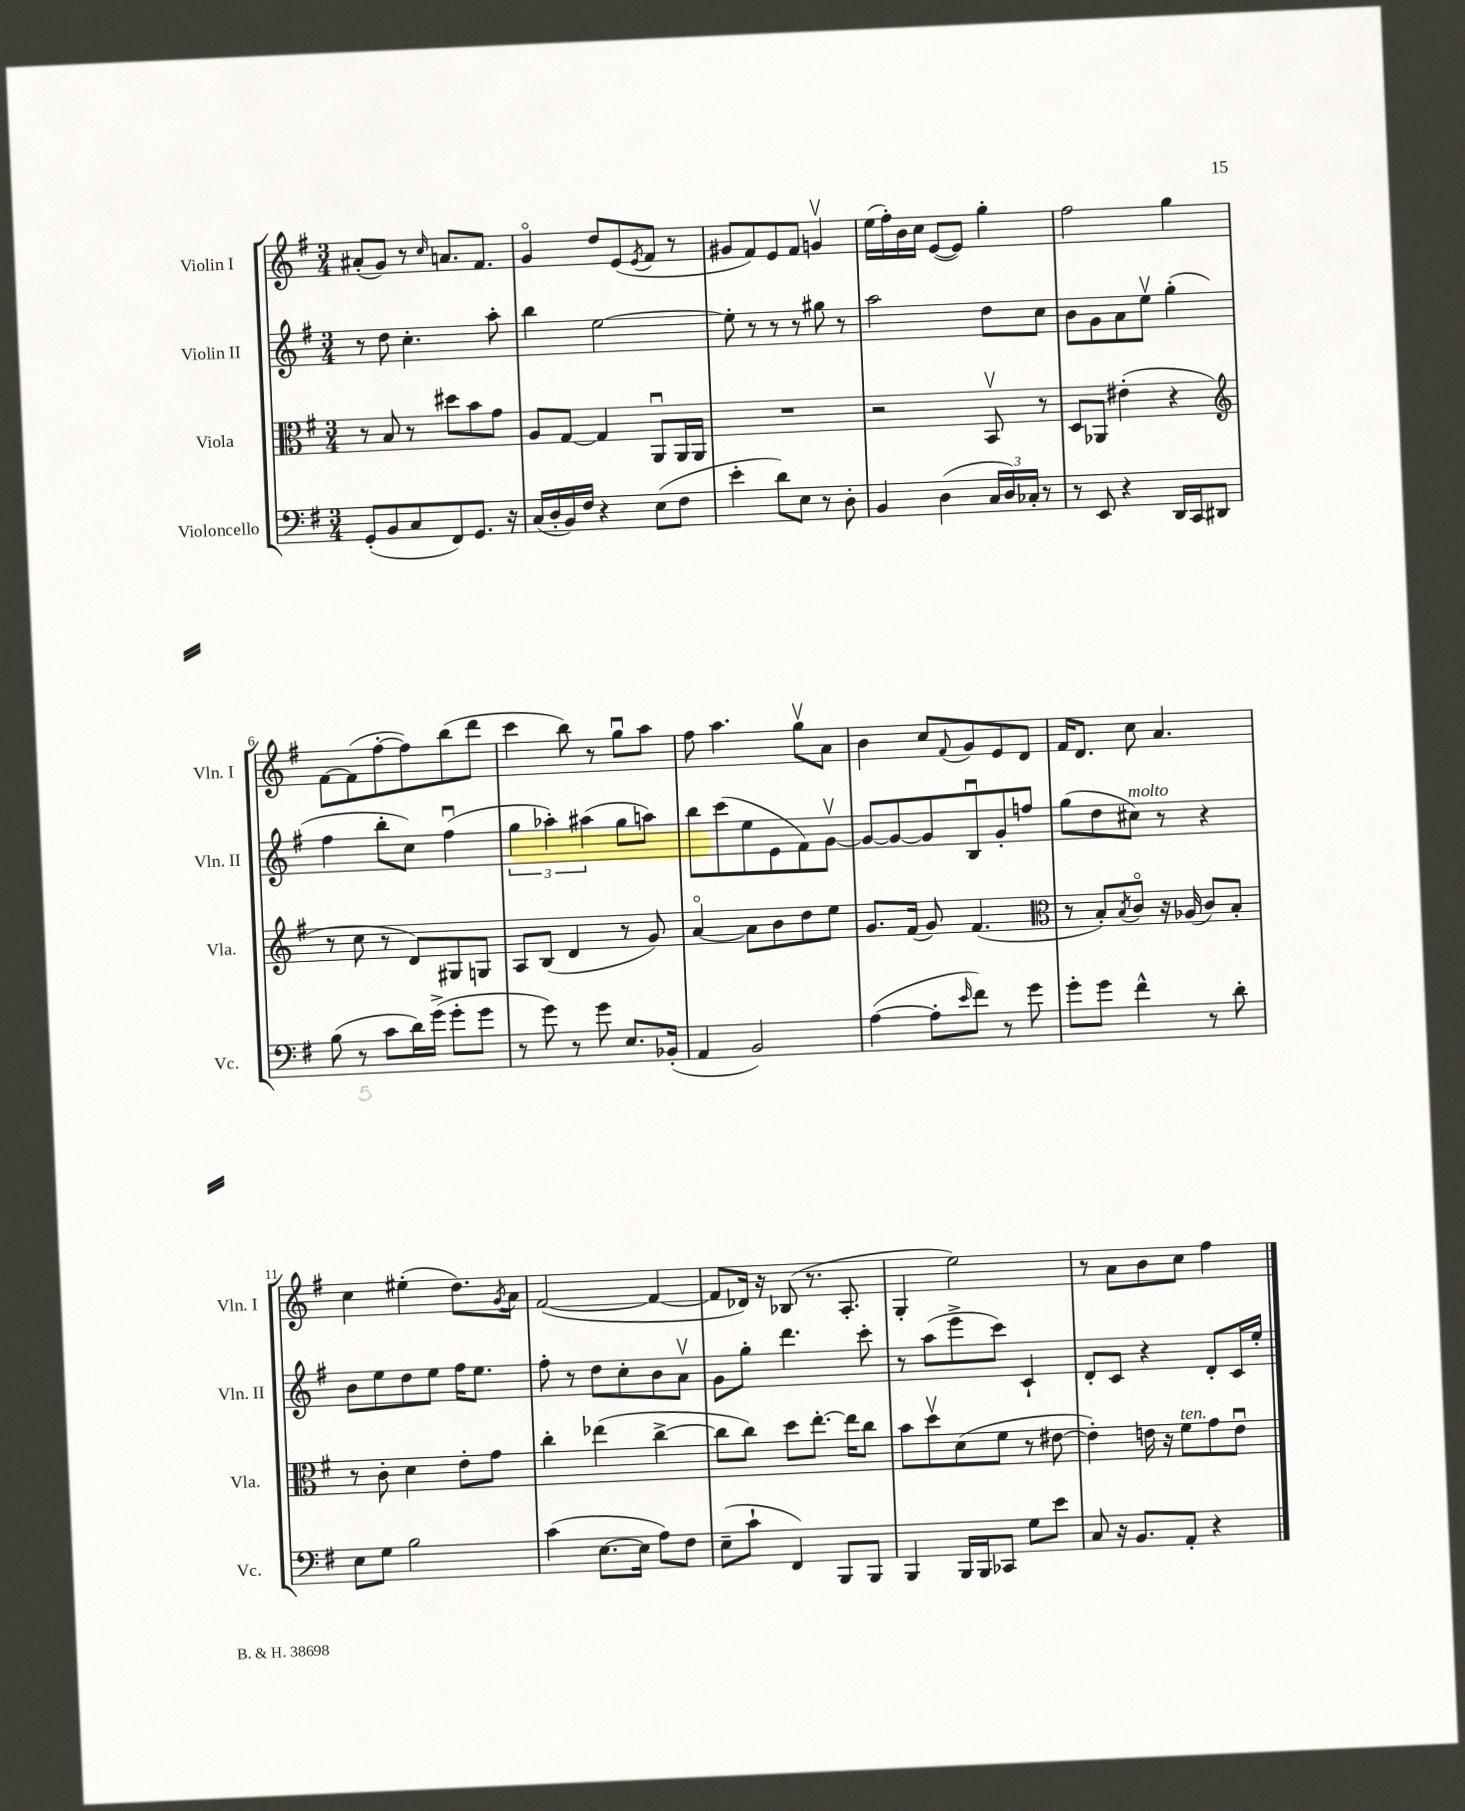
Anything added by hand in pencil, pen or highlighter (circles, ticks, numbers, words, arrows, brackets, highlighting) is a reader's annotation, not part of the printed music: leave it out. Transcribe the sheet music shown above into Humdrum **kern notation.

**kern	**kern	**kern	**kern
*staff4	*staff3	*staff2	*staff1
*clefF4	*clefC3	*clefG2	*clefG2
*k[f#]	*k[f#]	*k[f#]	*k[f#]
*M3/4	*M3/4	*M3/4	*M3/4
(8GG'/L	8r	8r	(8a#'/L
8BB/	8B/	8dd\	8g/J)
8C/	8r	4.cc'\	8r
.	.	.	16qqcc/
8FF#/)	8dd#\L	.	8.a/L
8.GG/J	8b\	.	.
.	.	.	8.f#/J
.	8g\J	8aa'\	.
16r	.	.	.
=	=	=	=
(16C/LL	8A/L	4bb\	4go/
16D'/	.	.	.
16BB/)	[8G/J	.	.
16F#/JJ	.	.	.
4r	4G/]	[2ee\	8dd/L
.	.	.	(8e/
.	.	.	8qe/
(8E\L	8AAu/L	.	8f#/J
8F#\J	16AA/L	.	8r
.	16AA/JJ	.	.
=	=	=	=
4e'\	2.r	8ee'\]	8g#/L
.	.	8r	8f#/)
8d\L)	.	8r	8e/
8E\J	.	8r	8f#/J
8r	.	8gg#\	4gv/
8D'\	.	8r	.
=	=	=	=
4BB/	2r	2aa\	(16ee\LL
.	.	.	16ff#'\)
.	.	.	16b\
.	.	.	16cc\JJ
(4D\	.	.	([8e/L
.	.	.	8e/]J)
24C/LL	8BBv/	8dd\L	4gg'\
24D/)	.	.	.
24C-'/JJ	.	.	.
8r	8r	8cc\J	.
=	=	=	=
8r	8D/L	8b\L	2ff#\
8EE/	8AA-/J	8g\	.
4r	(4e#'\	8a\	.
.	.	8eev\J	.
16DD/LL	4r	(4gg'\	4gg\
16CC/J	.	.	.
8DD#/J	.	.	.
=	=	=	=
*	*clefG2	*	*
(8B\	8r	4ff#\	[8f#\L
8r	8cc\	.	(8f#\]
8c\L	8r	8bb'\L	[8ff#'\
16d\L)	8d/L)	8cc\J)	8ff#\])
(16g^\JJ	.	.	.
8g'\L	8G#/	(4ff#u\	(8bb\
8g\J	8G/J	.	8ddd\J
=	=	=	=
8r	8A/L	6gg\	4ccc\
8g\)	(8B/J	.	.
.	.	6aa-'\)	.
8r	4d/	.	8bb\)
.	.	(6aa#\	.
8g\	.	.	8r
8.E/L	8r	8gg\L	8ggu\L
.	8g/)	8aa\J)	8aa\J
(16BB-'/Jk	.	.	.
=	=	=	=
4AA/	[4ao/	8bb\L	8ff#\
.	.	(8ccc\	4.aa\
2BB/)	8a\]L	8ee\	.
.	8b\	8e\	.
.	8dd\	8f#\)	8ggv\L
.	8ee\J	[8gv\J	8a\J
=	=	=	=
([4A\	8.g/L	8g/_L	4b\
.	.	8g/_	.
.	(16f#/Jk	.	.
8A'\]L	8g/)	8g/]	8cc/L
16qqe/	.	.	8qqf#/
8f#\J)	(4.f#/	8Bu/	8g/
8r	.	8g'/	8e/
8g\	.	8ff/J	8d/J
=	=	=	=
*	*clefC3	*	*
8g'\L	8r	(8gg\L	16f#/LK
.	.	.	8.d/J
8g\J	8B'/L)	8dd\	.
.	8qB/	.	.
4f#^^\	8co/J	8cc#\J)	8cc\
.	16r	8r	4.a/
.	(16A-/	.	.
8r	8c/L)	4r	.
8d'\	8B'/J	.	.
=	=	=	=
8E\L	8r	8b\L	4cc\
8G\J	8c'\	8ee\	.
2B\	4d\	8dd\	(4ee#'\
.	.	8ee\J	.
.	8e'\L	16ff#\LK	8.dd\L)
.	.	8.ee\J	.
.	8g\J	.	.
.	.	.	8qg/
.	.	.	16a\Jk
=	=	=	=
(4c\	4cc'\	8ff#'\	([2f#/
.	.	8r	.
[8.E\L	(4ee-\	8dd\L	.
.	.	8cc'\	.
16E\]Jk	.	.	.
8A\L)	[4cc^\	8b\	4f#/_
8F#\J	.	8av\J	.
=	=	=	=
(8E~\L	8cc\]L	8g\L	8f#/]L
8c`\J	8cc\J)	8gg'\J	16d-/Jk)
.	.	.	16r
4FF#/)	8dd\L	4.ddd\	(8B-/
.	[8.ee'\J	.	8.r
8BBB/L	.	.	.
.	16ee\]LK	.	8.A'/
8BBB/J	8cc\J	8ccc'\	.
=	=	=	=
4BBB/	8b\L	8r	4G'/
.	8ddv\	(8aa\L	.
16BBB/LL	(8d\	8eee^\	2ee\)
16BBB/J	.	.	.
8CC-/J	8f#\J	8ccc\J)	.
8G\L	8r	4c`/	.
8e\J	[8e#\	.	.
=	=	=	=
8C/	4e#'\])	8d'/L	8r
16r	.	8c/J	8a\L
8.BB/L	.	.	.
.	16e\	4r	8b\
.	16r	.	.
8AA'/J	8f#\L	.	8cc\J
4r	8g\	8d'/L	4ff#\
.	8eu\J	16c/L	.
.	.	16ee'/JJ	.
==	==	==	==
*-	*-	*-	*-
